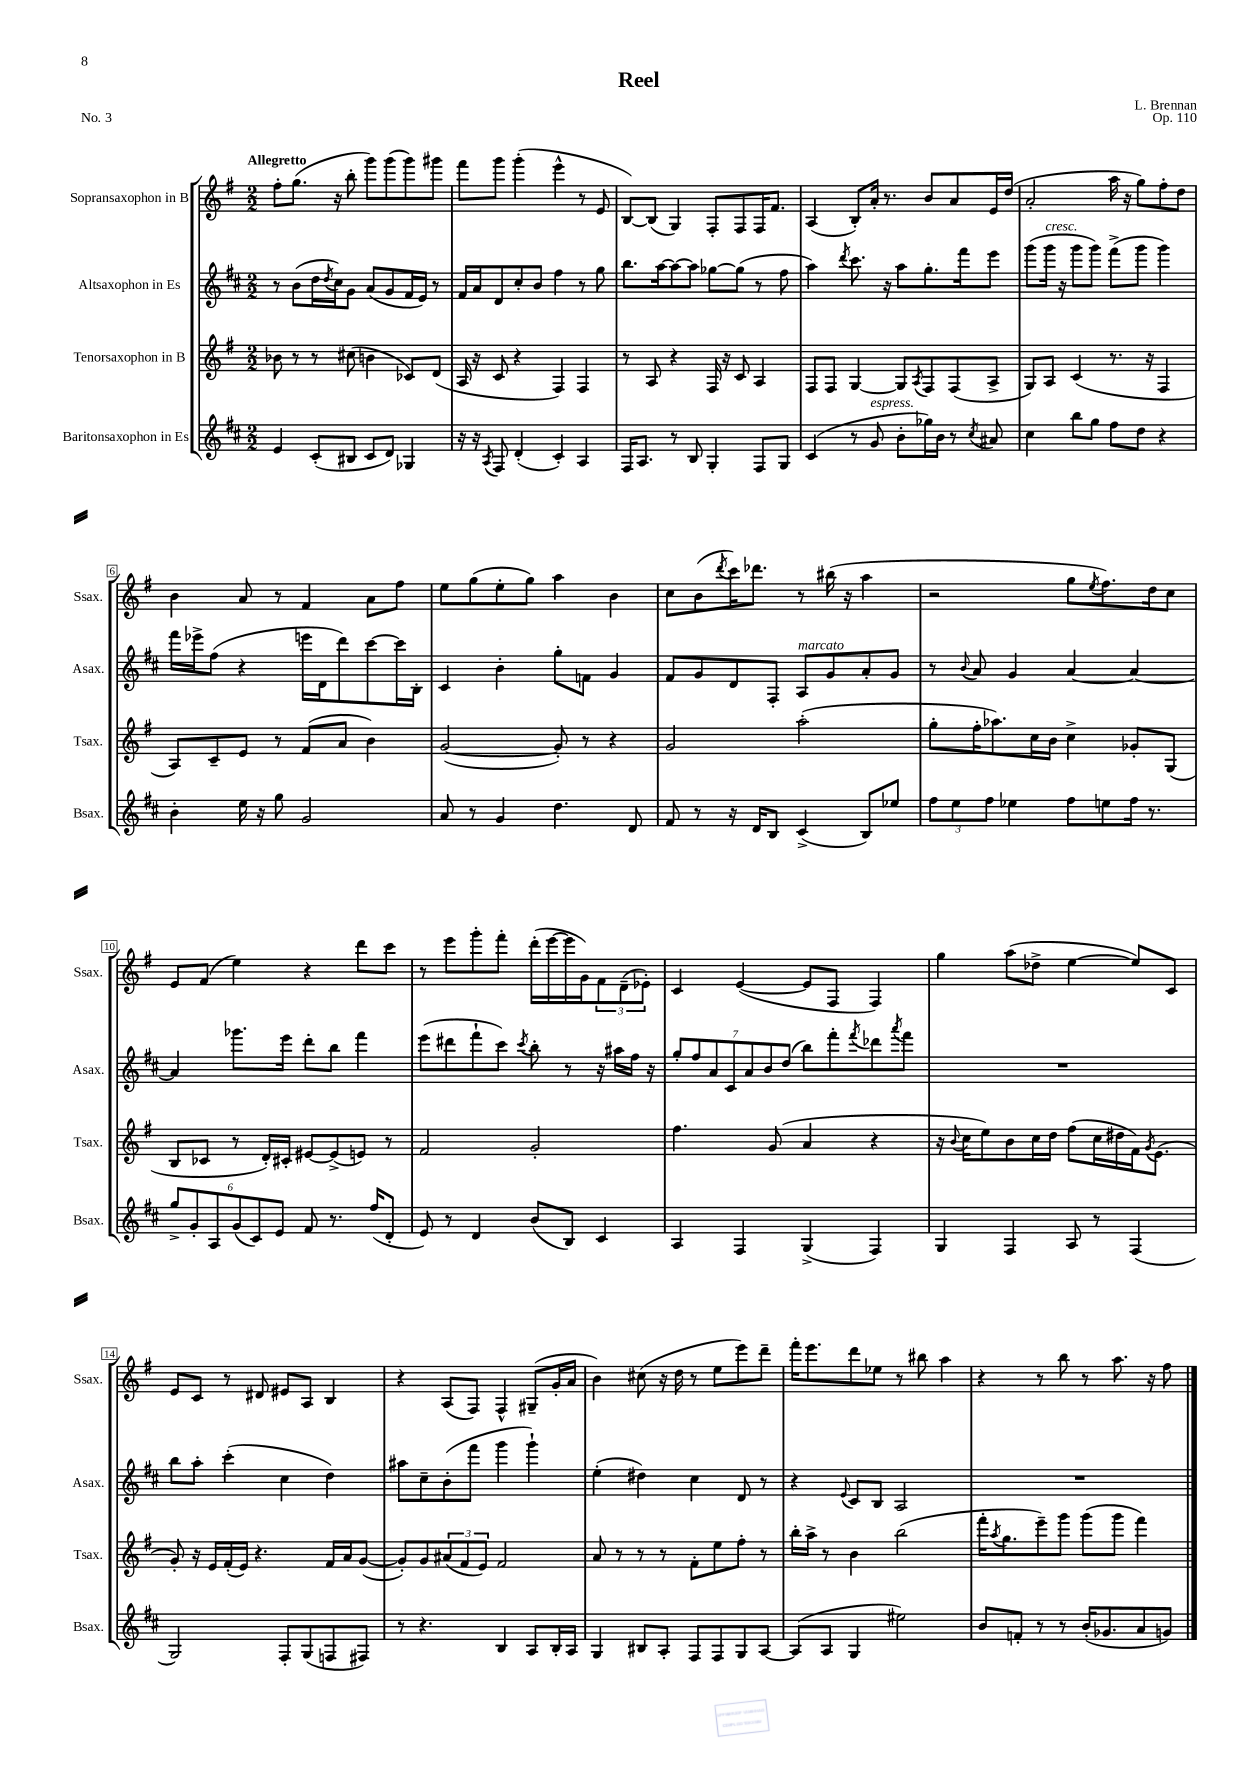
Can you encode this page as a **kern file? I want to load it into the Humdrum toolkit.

**kern	**kern	**kern	**kern
*staff4	*staff3	*staff2	*staff1
*clefG2	*clefG2	*clefG2	*clefG2
*k[f#c#]	*k[f#]	*k[f#c#]	*k[f#]
*M2/2	*M2/2	*M2/2	*M2/2
4e	8b-	8r	8ff#'
.	8r	(8b	(8.gg
(8c#'	8r	16dd	.
.	.	8qdd	.
.	.	16cc#)	16r
8B#	(8cc#	8g	8bb'
8c#	4b	(8a	8ggg)
8d)	.	8g	(8ggg
4G-	8c-)	16f#	8ggg)
.	.	16e)	.
.	(8d	8r	8ggg#
=	=	=	=
16r	16A	16f#	8fff#
16r	16r	16a	.
8qA	.	.	.
8F#	8c	8d	8ggg
(4d'	4r	8cc#'	(4ggg'
.	.	8b	.
4c#')	4F#)	4ff#	4eee^^
4A	4F#	8r	8r
.	.	8gg	8e
=	=	=	=
16F#	8r	8.bb	[8B)
8.A	.	.	.
.	8A	.	(8B]
.	.	[16aa	.
8r	4r	8aa_	4G)
8B	.	8aa]	.
4G'	16F#	[8gg-	8F#'
.	16r	.	.
.	8c	(8gg-]	8F#
8F#	4A	8r	16F#
.	.	.	8.f#
8G	.	8ff#	.
=	=	=	=
(4c#	8F#	4aa)	(4A
.	8F#	.	.
.	.	8qddd	.
8r	[4G	8.ccc#	8B')
8g	.	.	16a'
.	.	16r	8.r
8b'	8G]	8aa	.
.	8qA	.	.
16gg-)	8F#	8.gg'	8b
16b	.	.	.
8r	(8F#	.	8a
.	.	16fff#	.
8qcc#	.	.	.
8a#	8A^	8eee	16e
.	.	.	(16dd
=	=	=	=
4cc#	8G)	(8ggg	2a'
.	8A	16ggg	.
.	.	16r	.
8bb	(4c	8ggg	.
8gg	.	8ggg)	.
8ff#	8.r	(8fff#^	16aa
.	.	.	16r
8dd	.	8ggg	8gg)
.	16r	.	.
4r	4F#	4ggg)	8ff#'
.	.	.	8dd
=	=	=	=
4b'	8A)	16fff#	4b
.	.	16eee-^	.
.	8c~	(8ff#	.
16ee	8e	4r	8a
16r	.	.	.
8gg	8r	.	8r
2g	(8f#	16eee	4f#
.	.	16d	.
.	8a	8ddd)	.
.	4b)	[8ccc#	8a
.	.	16ccc#]	8ff#
.	.	16B'	.
=	=	=	=
8a	([2g	4c#	8ee
8r	.	.	(8gg
4g	.	4b'	8ee'
.	.	.	8gg)
4.dd	8g'])	8gg'	4aa
.	8r	8f	.
.	4r	4g	4b
8d	.	.	.
=	=	=	=
8f#	2g	8f#	8cc
8r	.	8g	(8b
.	.	.	8qddd
16r	.	8d	16ccc)
16d	.	.	8.ddd-
8B	.	8F#'	.
(4c#^	(2aa'	8A	8r
.	.	8g	(16bb#
.	.	.	16r
8B)	.	8a'	4aa
8ee-	.	8g	.
=	=	=	=
12ff#	8gg'	8r	2r
12ee	.	.	.
.	.	8qqb	.
.	16ff#'	8a	.
12ff#	.	.	.
.	8.aa-)	.	.
4ee-	.	4g	.
.	16cc	.	.
.	16b	.	.
8ff#	4cc^	[4a	8gg
.	.	.	8qee
8ee	.	.	8.ff#)
16ff#	8g-'	4a_	.
8.r	.	.	16dd
.	(8G	.	8cc
=	=	=	=
12gg^	8B	4a]	8e
12g'	.	.	.
.	8c-	.	(8f#
12A	.	.	.
(12g	8r	8.ggg-	4ee)
12c#)	.	.	.
.	16d')	.	.
12e	.	.	.
.	16c#'	16eee	.
8f#	[8e#	8ddd'	4r
8.r	(8e#^]	8bb	.
.	8e)	4fff#	8ddd
(16ff#	.	.	.
8d'	8r	.	8ccc
=	=	=	=
8e)	2f#	(8eee	8r
8r	.	8ddd#	8eee
4d	.	8fff#`	8ggg'
.	.	8ccc#)	8fff#'
.	.	8qccc#	.
(8b	2g'	8bb'	(16ddd'
.	.	.	[16eee
8B)	.	8r	16eee]
.	.	.	16g)
4c#	.	16r	12f#
.	.	16aa#	.
.	.	.	(12d~
.	.	16ff#	.
.	.	.	12e-')
.	.	16r	.
=	=	=	=
4A	4.ff#	14gg'	4c
.	.	14ff#	.
.	.	14a	.
.	.	14c#	.
4F#	.	.	([4e
.	.	14a	.
.	.	14b	.
.	(8g	.	.
.	.	(14dd	.
(4G^	4a	8bb)	8e]
.	.	8fff#'	8F#
.	.	8qfff#	.
4F#)	4r	8ddd-	4F#)
.	.	8qaaa	.
.	.	8fff#	.
=	=	=	=
4G	16r	1r	4gg
.	8qqb	.	.
.	16cc	.	.
.	8ee)	.	.
4F#	8b	.	(8aa
.	16cc	.	8dd-^
.	16dd	.	.
8A	(8ff#	.	[4ee
8r	16cc	.	.
.	16dd#	.	.
(4F#	16f#)	.	8ee])
.	8qg	.	.
.	(8.e	.	.
.	.	.	8c
=	=	=	=
2G)	8g')	8bb	8e
.	16r	8aa'	8c
.	16e	.	.
.	(16f#'	(4ccc#'	8r
.	16e)	.	.
.	4.r	.	8d#
8F#'	.	4cc#	8e#
(8G	.	.	8A
8F	16f#	4dd)	4B
.	16a	.	.
8F#)	([8g	.	.
=	=	=	=
8r	8g'])	8aa#	4r
4.r	8g	8cc#~	.
.	(12a#	(8b'	(8A
.	12f#	.	.
.	.	8fff#	8F#)
.	12e)	.	.
4B	2f#	4ggg	4F#^^
8A	.	4ggg`)	(8G#~
16B'	.	.	16g'
16A	.	.	16a
=	=	=	=
4G	8a	(4ee'	4b)
.	8r	.	.
8B#	8r	4dd#)	(8cc#
8A'	8r	.	16r
.	.	.	16dd
8F#	8f#'	4cc#	8r
8F#	8ee	.	8ee
8G	8ff#'	8d	8eee)
[8A	8r	8r	8ddd~
=	=	=	=
(8A]	16bb'	4r	16fff#'
.	16aa^	.	8.eee
8A	8r	.	.
.	.	8qqe	.
4G	4b	8c#	8ddd
.	.	8B	8ee-
2ee#)	(2bb	2A	8r
.	.	.	8bb#
.	.	.	4aa
=	=	=	=
8b	16fff#'	1r	4r
.	8qaa	.	.
.	8.gg	.	.
8f'	.	.	.
8r	8eee~)	.	8r
8r	8ggg	.	8bb
(16b'	(8ggg	.	8r
8.g-	.	.	.
.	8ggg	.	8.aa
8a	4fff#)	.	.
.	.	.	16r
8g)	.	.	8ff#
==	==	==	==
*-	*-	*-	*-
